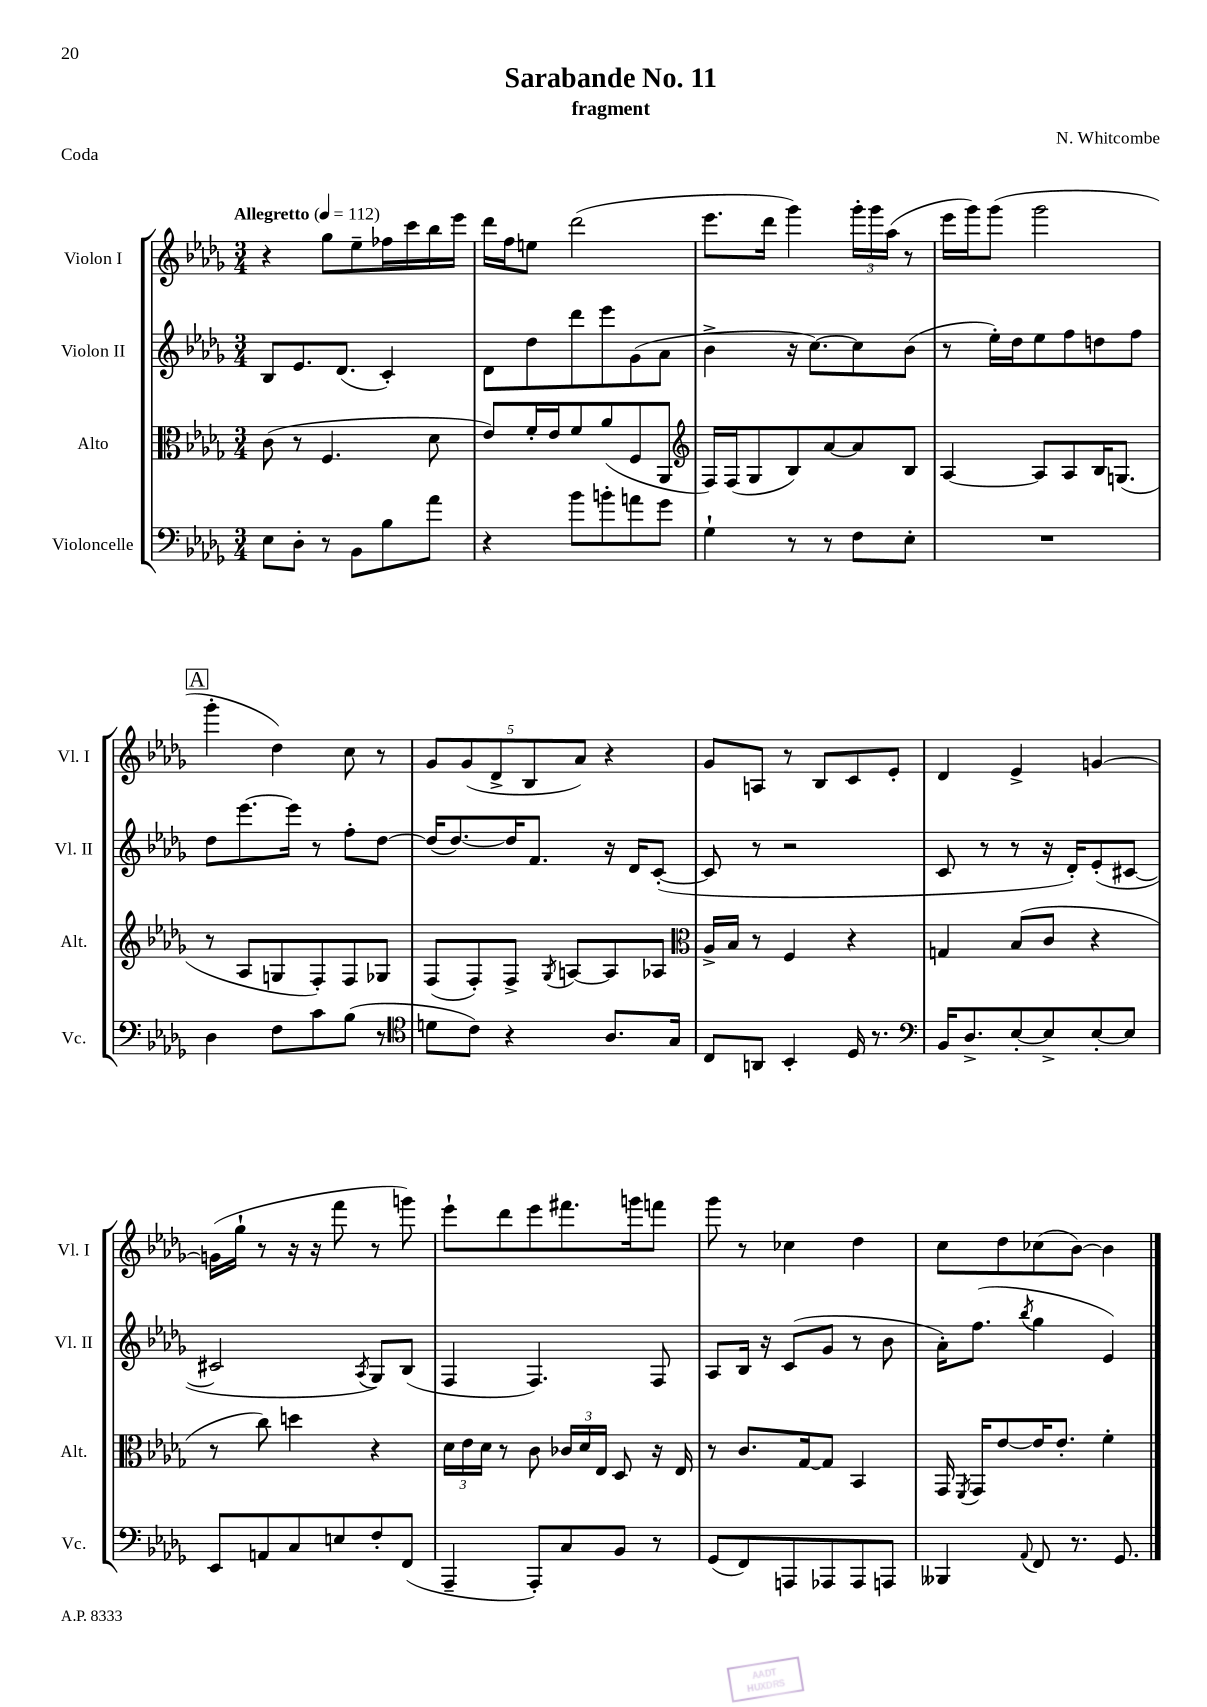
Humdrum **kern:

**kern	**kern	**kern	**kern
*staff4	*staff3	*staff2	*staff1
*clefF4	*clefC3	*clefG2	*clefG2
*k[b-e-a-d-g-]	*k[b-e-a-d-g-]	*k[b-e-a-d-g-]	*k[b-e-a-d-g-]
*M3/4	*M3/4	*M3/4	*M3/4
*MM112	*MM112	*MM112	*MM112
8E-	(8c	8B-	4r
8D-'	8r	8.e-	.
8r	4.F	.	8gg-
.	.	(8.d-	.
8BB-	.	.	8ee-~
8B-	.	4c')	16ff-
.	.	.	16ccc
8a-	8d-	.	16bb-
.	.	.	16eee-
=	=	=	=
4r	8e-)	8d-	16ddd-
.	.	.	16ff
.	16f'	8dd-	8ee
.	16e-	.	.
8b-	8f	8ddd-	(2ddd-
8b'	(8a-	8eee-	.
8a	8F	(8g-	.
8g-	8AA-	8a-	.
=	=	=	=
*	*clefG2	*	*
4G-`	16F)	4b-^	8.eee-
.	(16F	.	.
.	8G-	.	.
.	.	.	16ddd-
8r	8B-)	16r	4ggg-)
.	.	[8.cc)	.
8r	[8a-	.	.
8F	8a-]	8cc]	24ggg-'
.	.	.	24ggg-
.	.	.	(24aa-
8E-'	8B-	(8b-	8r
=	=	=	=
2.r	[4A-	8r	16eee-
.	.	.	16ggg-)
.	.	16ee-')	(8ggg-
.	.	16dd-	.
.	8A-]	8ee-	2ggg-
.	8A-	8ff	.
.	16B-	8dd	.
.	(8.G	.	.
.	.	8ff	.
=	=	=	=
4D-	8r	8dd-	4ggg-'
.	8A-	[8.eee-	.
8F	8G	.	4dd-)
.	.	16eee-]	.
8c	8F')	8r	.
(8B-	8F	8ff'	8cc
8r	8G-	[8dd-	8r
=	=	=	=
*clefC4	*	*	*
8d	(8F	(16dd-]	10g-
.	.	[8.dd-)	.
.	.	.	(10g-
8c)	8F')	.	.
.	.	.	10d-^
4r	8F^	16dd-]	.
.	.	.	10B-
.	.	8.f	.
.	8qG-	.	.
.	[8A	.	.
.	.	.	10a-)
8.A-	8A]	16r	4r
.	.	16d-	.
.	8A-	([8c'	.
16G-	.	.	.
=	=	=	=
*	*clefC3	*	*
8C	16A-^	8c]	8g-
.	16B-	.	.
8AA	8r	8r	8A
4BB-'	4F	2r	8r
.	.	.	8B-
16D-	4r	.	8c
8.r	.	.	.
.	.	.	8e-'
=	=	=	=
*clefF4	*	*	*
16BB-	4G	8c	4d-
8.D-^	.	.	.
.	.	8r	.
[8E-'	(8B-	8r	4e-^
8E-^]	8c	16r	.
.	.	16d-')	.
[8E-'	4r	(8e-'	[4g
8E-]	.	[8c#	.
=	=	=	=
8EE-	8r	2c#]	(16g]
.	.	.	16gg-`
8AA	8cc)	.	8r
8C	4dd	.	16r
.	.	.	16r
8E	.	.	8fff
.	.	8qA-	.
8F'	4r	8G-)	8r
(8FF	.	(8B-	8ggg)
=	=	=	=
4AAA-~	24d-	4F	8eee-`
.	24e-	.	.
.	24d-	.	.
.	8r	.	8ddd-
8AAA-')	8c	4.F)	8eee-
8C	24c-	.	8.fff#
.	24d-	.	.
.	24E-	.	.
8BB-	8D-	.	.
.	.	.	16ggg
8r	16r	8F	8fff
.	16E-	.	.
=	=	=	=
(8GG-	8r	8A-	8ggg-
8FF)	8.c	16B-	8r
.	.	16r	.
8AAA	.	(8c	4cc-
.	[16G-	.	.
8AAA-	8G-]	8g-	.
8AAA-	4BB-	8r	4dd-
8AAA	.	8b-	.
=	=	=	=
4BBB--	16GG-	16a-')	8cc
.	8qFF	.	.
.	16GG-	(8.ff	.
.	[8e-	.	8dd-
8qqAA-	.	8qbb-	.
8FF	16e-]	4gg-	(8cc-
.	8.e-'	.	.
8.r	.	.	[8b-)
.	4f'	4e-)	4b-]
8.GG-	.	.	.
==	==	==	==
*-	*-	*-	*-
